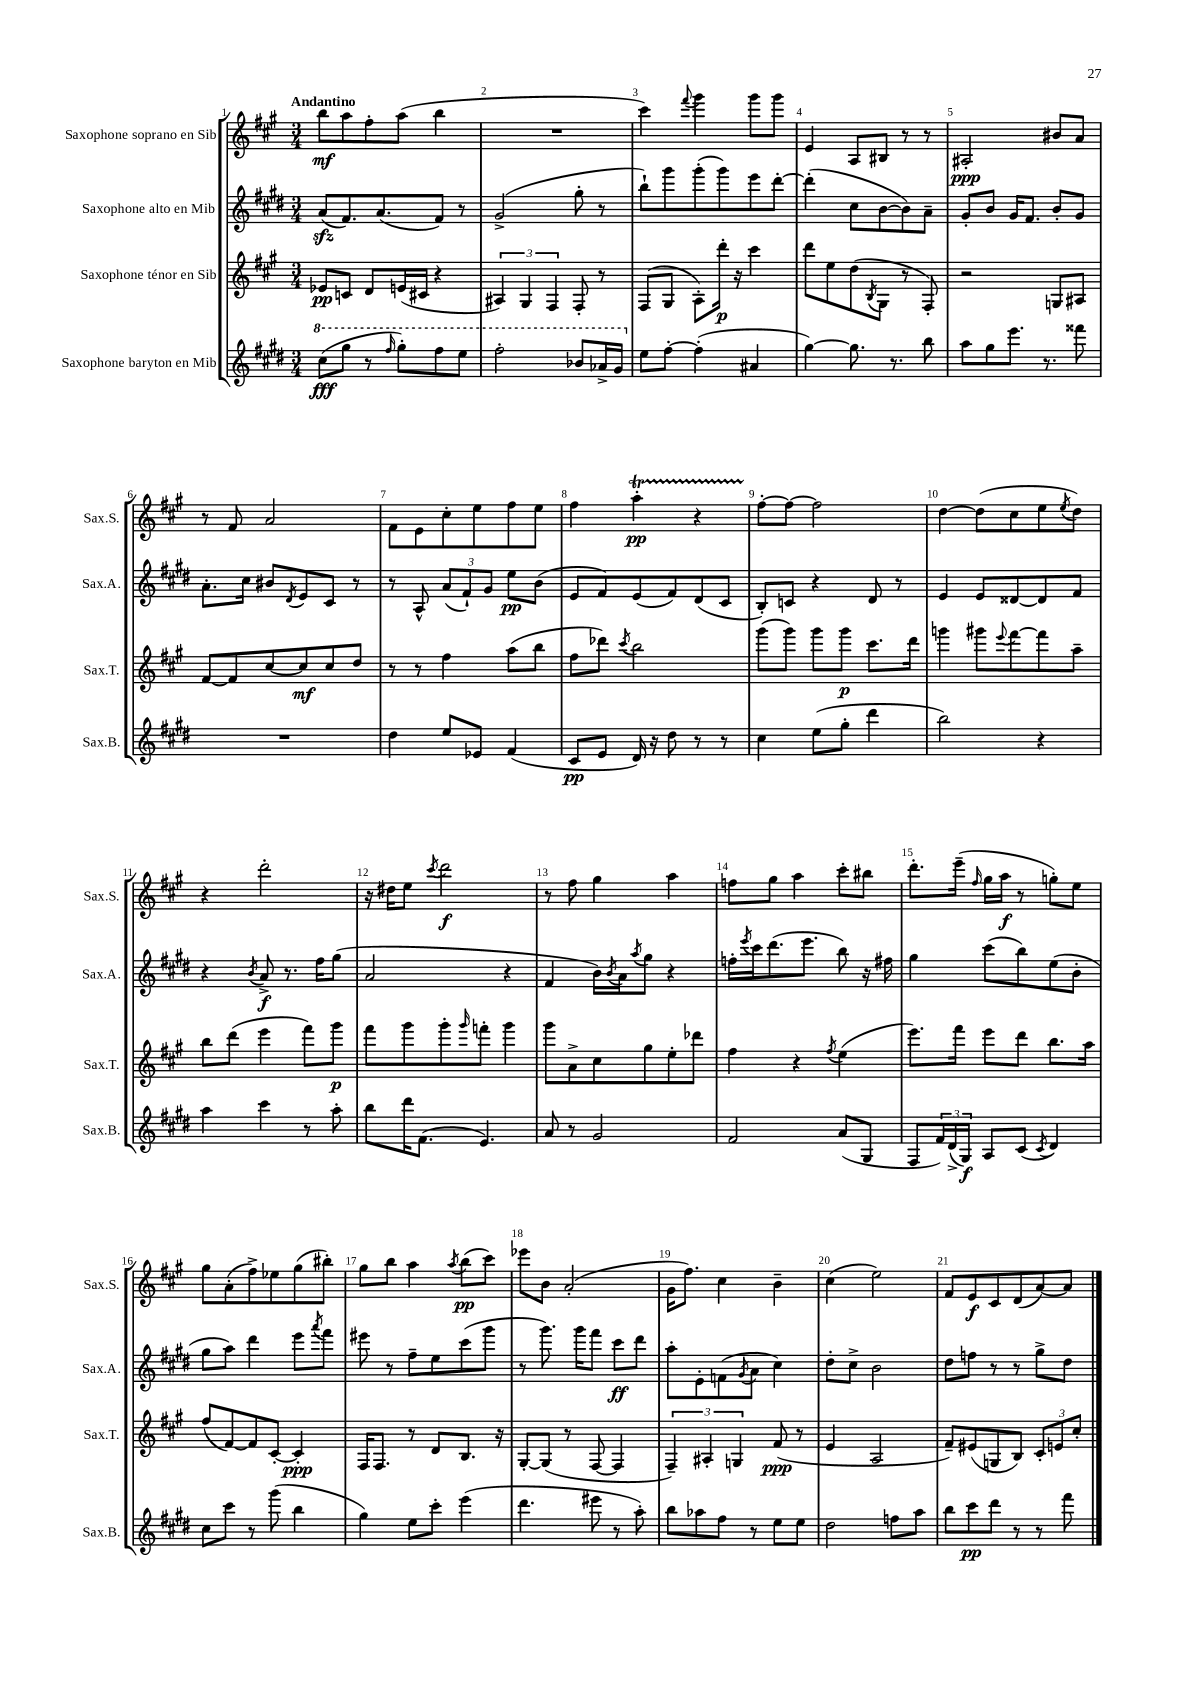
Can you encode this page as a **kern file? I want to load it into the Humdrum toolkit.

**kern	**dynam	**kern	**dynam	**kern	**dynam	**kern	**dynam
*part4	*part4	*part3	*part3	*part2	*part2	*part1	*part1
*staff4	*staff4	*staff3	*staff3	*staff2	*staff2	*staff1	*staff1
*I"Saxophone baryton en Mib	*	*I"Saxophone ténor en Sib	*	*I"Saxophone alto en Mib	*	*I"Saxophone soprano en Sib	*
*I'Sax.B.	*	*I'Sax.T.	*	*I'Sax.A.	*	*I'Sax.S.	*
*clefG2	*	*clefG2	*	*clefG2	*	*clefG2	*
*k[f#c#g#d#]	*	*k[f#c#g#]	*	*k[f#c#g#d#]	*	*k[f#c#g#]	*
*M3/4	*	*M3/4	*	*M3/4	*	*M3/4	*
*8va	*	*	*	*	*	*	*
=1	=1	=1	=1	=1	=1	=1	=1
!	!	!	!	!	!	!LO:TX:a:B:t=Andantino	!
(8ccc#\L	fff	8e-X/L	pp	(8azz/L	.	8bb\L	mf
8ggg#\J	.	8cn/J	.	8.f#/)	.	8aa\	.
8r	.	8d/L	.	.	.	8ff#'\	.
.	.	.	.	(8.a/	.	.	.
16qqfff#/	.	.	.	.	.	.	.
8ggg#'\L)	.	(16en/L	.	.	.	(8aa\J	.
.	.	16c#X/JJ	.	.	.	.	.
8fff#\	.	4r	.	8f#/J)	.	4bb\	.
8eee\J	.	.	.	8r	.	.	.
=2	=2	=2	=2	=2	=2	=2	=2
2fff#'\	.	6A#X/)	.	(2g#^/	.	2.r	.
.	.	6G#/	.	.	.	.	.
.	.	6F#/	.	.	.	.	.
8bb-X/L	.	8F#'/	.	8gg#'\	.	.	.
16aa-X^/L	.	8r	.	8r	.	.	.
16gg#/JJ	.	.	.	.	.	.	.
=3	=3	=3	=3	=3	=3	=3	=3
*X8va	*	*	*	*	*	*	*
8ee\L	.	(8F#/L	.	8bb`\L)	.	4ccc#\)	.
[8ff#'\J	.	8G#/J	.	8ggg#\	.	.	.
.	.	.	.	.	.	8qqfff#/	.
(4ff#'\]	.	8A'\L)	.	(8ggg#'\	.	4ggg#\	.
.	.	16ddd'\Jk	p	8ggg#\)	.	.	.
.	.	16r	.	.	.	.	.
4a#X/	.	4ccc#\	.	8eee\	.	8ggg#\L	.
.	.	.	.	[8ddd#'\J	.	8ggg#\J	.
=4	=4	=4	=4	=4	=4	=4	=4
[4gg#\)	.	8ddd\L	.	(4ddd#'\]	.	4e/	.
.	.	8ee\	.	.	.	.	.
8.gg#\]	.	(8dd\	.	8cc#\L	.	8A/L	.
.	.	8qB/	.	.	.	.	.
.	.	8G#\J	.	[8b\	.	8B#X/J	.
8.r	.	.	.	.	.	.	.
.	.	8r	.	8b\])	.	8r	.
8bb\	.	8F#'/)	.	8a~\J	.	8r	.
=5	=5	=5	=5	=5	=5	=5	=5
8aa\L	.	2r	.	8g#'/L	.	2A#X'/	ppp
8gg#\	.	.	.	8b/J	.	.	.
8.eee\J	.	.	.	16g#/KL	.	.	.
.	.	.	.	8.f#/J	.	.	.
8.r	.	.	.	.	.	.	.
.	.	8Gn/L	.	8b'/L	.	8b#X/L	.
8fff##X\	.	8A#X/J	.	8g#/J	.	8a/J	.
!!LO:LB:g=z
=6	=6	=6	=6	=6	=6	=6	=6
2.r	.	[8f#/L	.	8.a'\L	.	8r	.
.	.	8f#/]	.	.	.	8f#/	.
.	.	.	.	16cc#\Jk	.	.	.
.	.	[8cc#/	.	8b#X/L	.	2a/	.
.	.	.	.	8qd#/	.	.	.
.	.	8cc#/]	mf	8e/	.	.	.
.	.	8cc#/	.	8c#/J	.	.	.
.	.	8dd/J	.	8r	.	.	.
=7	=7	=7	=7	=7	=7	=7	=7
4dd#\	.	8r	.	8r	.	8f#\L	.
.	.	8r	.	8A^^/	.	8e\	.
8ee/L	.	4ff#\	.	(12a/L	.	8cc#'\	.
.	.	.	.	12f#`/)	.	.	.
8e-X/J	.	.	.	.	.	8ee\	.
.	.	.	.	12g#/J	.	.	.
(4f#/	.	(8aa\L	.	8ee\L	pp	8ff#\	.
.	.	8bb\J	.	(8b\J	.	8ee\J	.
=8	=8	=8	=8	=8	=8	=8	=8
8c#/L	pp	8ff#\L	.	8e/L	.	4ff#\	.
8e/J	.	8ddd-X\J)	.	8f#/)	.	.	.
.	.	8qccc#/	.	.	.	.	.
16d#/)	.	2bb\	.	(8e/	.	4aaT'\	pp
16r	.	.	.	.	.	.	.
8dd#\	.	.	.	8f#/)	.	.	.
8r	.	.	.	(8d#/	.	4r	.
8r	.	.	.	8c#/J	.	.	.
=9	=9	=9	=9	=9	=9	=9	=9
4cc#\	.	(8ggg#\L	.	8B'/L)	.	[8ff#'\L	.
.	.	8ggg#\J)	.	8cn/J	.	8ff#\J_	.
(8ee\L	.	8ggg#\L	.	4r	.	2ff#\]	.
8gg#'\J	.	8ggg#\J	p	.	.	.	.
4ddd#\	.	8.ccc#\L	.	8d#/	.	.	.
.	.	.	.	8r	.	.	.
.	.	16ddd\Jk	.	.	.	.	.
=10	=10	=10	=10	=10	=10	=10	=10
2bb\)	.	4gggn\	.	4e/	.	[4dd\	.
.	.	8ggg#X\L	.	8e/L	.	(8dd\L]	.
.	.	8qqeee/	.	.	.	.	.
.	.	[8fff#\	.	[8d##X/	.	8cc#\	.
4r	.	8fff#\]	.	8d##/]	.	8ee\	.
.	.	.	.	.	.	8qee/	.
.	.	8aa~\J	.	8f#/J	.	8dd\J)	.
!!LO:LB:g=z
=11	=11	=11	=11	=11	=11	=11	=11
4aa\	.	8bb\L	.	4r	.	4r	.
.	.	(8ddd\J	.	.	.	.	.
.	.	.	.	8qb/	.	.	.
4ccc#\	.	4eee\	.	8a^/	f	2ddd'\	.
.	.	.	.	8.r	.	.	.
8r	.	8fff#\L)	.	.	.	.	.
.	.	.	.	16ff#\KL	.	.	.
8aa'\	.	8ggg#\J	p	(8gg#\J	.	.	.
=12	=12	=12	=12	=12	=12	=12	=12
8bb\L	.	8fff#\L	.	2a/	.	16r	.
.	.	.	.	.	.	16dd#X\KL	.
16ddd#\K	.	8ggg#\	.	.	.	8ee\J	.
(8.f#\J	.	.	.	.	.	.	.
.	.	.	.	.	.	8qccc#/	.
.	.	8ggg#'\	.	.	.	2ddd\	f
.	.	16qqggg#/	.	.	.	.	.
4.e/)	.	8fffn'\J	.	.	.	.	.
.	.	4ggg#\	.	4r	.	.	.
=13	=13	=13	=13	=13	=13	=13	=13
8a/	.	8ggg#\L	.	4f#/	.	8r	.
8r	.	8a^\	.	.	.	8ff#\	.
2g#/	.	8cc#\	.	16b\LL)	.	4gg#\	.
.	.	.	.	8qb/	.	.	.
.	.	.	.	16a\J	.	.	.
.	.	.	.	8qaa/	.	.	.
.	.	8gg#\	.	8gg#\J	.	.	.
.	.	8ee'\	.	4r	.	4aa\	.
.	.	8ddd-X\J	.	.	.	.	.
=14	=14	=14	=14	=14	=14	=14	=14
2f#/	.	4ff#\	.	16ffn'\LL	.	8ffn\L	.
.	.	.	.	8qeee/	.	.	.
.	.	.	.	16ccc#\J	.	.	.
.	.	.	.	(8.ddd#\	.	8gg#\J	.
.	.	4r	.	.	.	4aa\	.
.	.	.	.	8.eee\J	.	.	.
.	.	8qff#/	.	.	.	.	.
(8a/L	.	(4ee\	.	8bb\)	.	8ccc#'\L	.
8G#/J	.	.	.	16r	.	8bb#X\J	.
.	.	.	.	16ff#X\	.	.	.
=15	=15	=15	=15	=15	=15	=15	=15
8F#/L	.	8.eee\L)	.	4gg#\	.	8.ddd'\L	.
24f#/L)	.	.	.	.	.	.	.
(24d#^/	.	.	.	.	.	.	.
.	.	16fff#\Jk	.	.	.	(16eee~\Jk	.
24G#/JJ)	f	.	.	.	.	.	.
.	.	.	.	.	.	16qqff#/	.
8A/L	.	8eee\L	.	(8ccc#\L	.	16gg#\LL	.
.	.	.	.	.	.	16aa\JJ	f
(8c#/J	.	8ddd\J	.	8bb\)	.	8r	.
8qc#/	.	.	.	.	.	.	.
4d#/)	.	8.bb\L	.	(8ee\	.	8ggn'\L)	.
.	.	.	.	8b'\J	.	8ee\J	.
.	.	16aa\Jk	.	.	.	.	.
!!LO:LB:g=z
=16	=16	=16	=16	=16	=16	=16	=16
8cc#\L	.	(8ff#/L	.	8gg#\L	.	8gg#\L	.
8ccc#\J	.	[8f#/)	.	8aa\J)	.	(8a'\	.
8r	.	8f#/]	.	4ddd#\	.	8ff#^\)	.
(8ggg#\	.	[8c#'/J	.	.	.	8ee-X\	.
4bb\	.	4c#'/]	ppp	8eee\L	.	(8gg#\	.
.	.	.	.	8qaaa/	.	.	.
.	.	.	.	8fff#\J	.	8bb#X'\J)	.
=17	=17	=17	=17	=17	=17	=17	=17
4gg#\)	.	16F#/KL	.	8eee#X\	.	8gg#\L	.
.	.	8.F#/J	.	.	.	.	.
.	.	.	.	8r	.	8bb\J	.
8ee\L	.	8r	.	8ff#~\L	.	4aa\	.
8ccc#'\J	.	8d/L	.	8ee\	.	.	.
.	.	.	.	.	.	8qaa/	.
(4eee\	.	8.B/J	.	(8ccc#\	.	(8bb\L	pp
.	.	.	.	8ggg#\J	.	8ccc#\J)	.
.	.	16r	.	.	.	.	.
=18	=18	=18	=18	=18	=18	=18	=18
4.ddd#\	.	[8G#'/L	.	8r	.	8eee-X\L	.
.	.	(8G#/J]	.	8.ggg#\)	.	8b\J	.
.	.	8r	.	.	.	(2a'/	.
.	.	.	.	16ggg#\KL	.	.	.
8eee#X\	.	[8F#/	.	8fff#\J	.	.	.
8r	.	4F#/]	.	8ccc#\L	ff	.	.
8aa'\)	.	.	.	8ddd#\J	.	.	.
=19	=19	=19	=19	=19	=19	=19	=19
8bb\L	.	6F#~/)	.	8aa'\L	.	16g#\KL	.
.	.	.	.	.	.	8.ff#\J)	.
8aa-X\	.	.	.	8e'\	.	.	.
.	.	6A#X'/	.	.	.	.	.
8ff#\J	.	.	.	(8fn\	.	4cc#\	.
.	.	6Gn/	.	.	.	.	.
.	.	.	.	8qg#/	.	.	.
8r	.	.	.	8a\J	.	.	.
8ee\L	.	(8f#/	ppp	4cc#\)	.	4b~\	.
8ee\J	.	8r	.	.	.	.	.
=20	=20	=20	=20	=20	=20	=20	=20
2dd#\	.	4e/	.	8dd#'\L	.	(4cc#\	.
.	.	.	.	8cc#^\J	.	.	.
.	.	2A/	.	2b\	.	2ee\)	.
8ffn\L	.	.	.	.	.	.	.
8aa\J	.	.	.	.	.	.	.
=21	=21	=21	=21	=21	=21	=21	=21
8bb\L	.	8f#~/L)	.	8dd#\L	.	8f#/L	.
8ccc#\	pp	(8e#X/	.	8ffn\J	.	8e/	f
8ddd#\J	.	8Gn/	.	8r	.	8c#/	.
8r	.	8B/J)	.	8r	.	(8d/	.
8r	.	12c#'/L	.	8gg#^\L	.	[8a/)	.
.	.	12en/	.	.	.	.	.
8fff#\	.	.	.	8dd#\J	.	8a/J]	.
.	.	12cc#'/J	.	.	.	.	.
==	==	==	==	==	==	==	==
*-	*-	*-	*-	*-	*-	*-	*-
